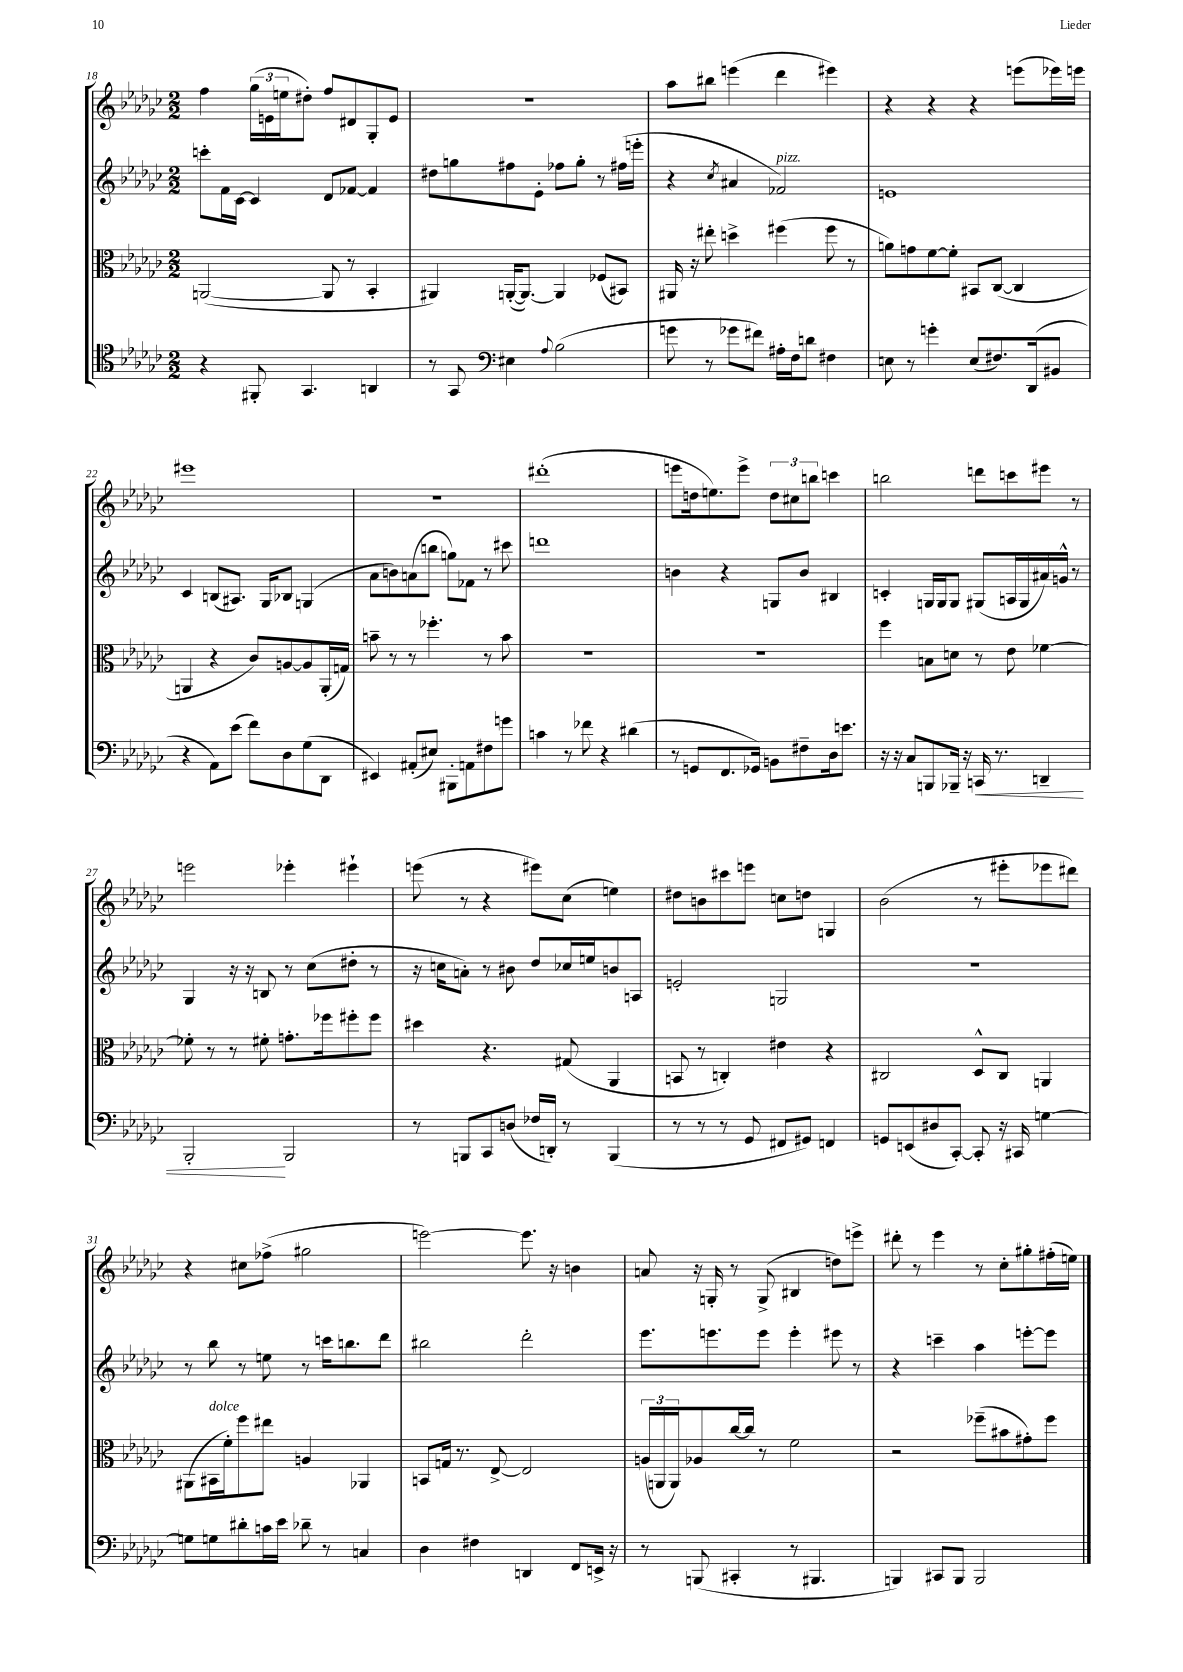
<<
\new StaffGroup <<
\new Staff = "s0" {
    \clef treble \key ges \major \numericTimeSignature \time 2/2
    f''4 \tuplet 3/2 { ges''16( e'16 e''16 } dis''8-.) f''8 dis'8 ges8-. e'8 |
    R1 |
    aes''8 bis''8 e'''4( des'''4 eis'''4) |
    r4 r4 r4 e'''8( ees'''16) e'''16 |
    eis'''1 |
    r1 |
    dis'''1-.( |
    e'''8 d''16 e''8.) e'''8-> \tuplet 3/2 { d''8 cis''8 b''8 } c'''4 |
    b''2 d'''8 c'''8 eis'''8 r8 |
    e'''2 ees'''4-. eis'''4-! |
    e'''8( r8 r4 eis'''8) ces''8( e''4) |
    dis''8 b'8 cis'''8 e'''8 c''8 d''8 g4 |
    bes'2( r8 eis'''8-. ees'''8 dis'''8) |
    r4 cis''8 fes''8->( gis''2 |
    e'''2~) e'''8. r16 b'4 |
    a'8 r16 g16-. r8 g8->( bis4 d''8) e'''8-> |
    dis'''8-. r8 ees'''4 r8 ces''8-. gis''8-. fis''16-.( e''16) \bar "|." |
}
\new Staff = "s1" {
    \clef treble \key ges \major \numericTimeSignature \time 2/2
    c'''8-. f'16 ces'16~ ces'4 des'8 fes'8~ fes'4 |
    dis''8 g''8 fis''8 ees'8-. fes''8 g''8-. r8 fis''16( e'''16-. |
    r4 \acciaccatura { ces''8 } ais'4 fes'2^\markup { \italic "pizz." }) |
    e'1 |
    ces'4 b8( ais8.) ges16 bes8 g4( |
    aes'8 b'8) a'8( b''8 g''8) fes'8 r8 cis'''8 |
    d'''1 |
    b'4 r4 g8 b'8 bis4 |
    c'4-. g16 g16 g8 gis8( a16 gis16 ais'16) g'16-^ r8 |
    ges4 r16 r16 b8 r8 ces''8( dis''8-. r8 |
    r16 c''16 a'8-.) r8 bis'8 des''8 ces''16 e''16 b'8 a8 |
    e'2-. g2 |
    r1 |
    r8 bes''8 r8 e''8 r8 c'''16 b''8. des'''8 |
    bis''2 des'''2-. |
    ees'''8. e'''8. e'''8 e'''4-. eis'''8 r8 |
    r4 c'''4-- aes''4 e'''8~-. e'''8 \bar "|." |
}
\new Staff = "s2" {
    \clef alto \key ges \major \numericTimeSignature \time 2/2
    a,2~( a,8 r8 bes,4-. |
    ais,4) a,16~-.( a,8.~) a,4 fes8( bis,8) |
    ais,16 r16 eis''8-. d''4-> fis''4( fis''8 r8 |
    a'8) g'8 f'8~ f'8-. bis,8 ces8~( ces4 |
    a,4 r4 ces'8) a8~ a8 a,16-.( g16) |
    b'8-- r8 r8 fes''4.-. r8 b'8 |
    R1 |
    R1 |
    f''4 b8 d'8 r8 ees'8 fes'4~ |
    fes'8-. r8 r8 fis'8-. g'8.-. fes''16 fis''8-. fis''8 |
    dis''4 r4. gis8( aes,4 |
    b,8 r8 c4-.) eis'4 r4 |
    cis2 des8-^ cis8 a,4 |
    ais,8( bis,16^\markup { \italic "dolce" } f'16-.) f''8 eis''8 a4 aes,4 |
    b,8 g16 r8. ees8~-> ees2 |
    \tuplet 3/2 { a16( a,16 a,16) } aes8 ces''16~ ces''16 r8 f'2 |
    r2 fes''8--( bis'8 gis'8-.) fes''8 \bar "|." |
}
\new Staff = "s3" {
    \clef tenor \key ges \major \numericTimeSignature \time 2/2
    r4 fis,8-. ges,4. a,4 |
    r8 ges,8 \clef bass eis4 \appoggiatura { aes8 } bes2( |
    g'8 r8 ges'8 fis'8) ais16-. f16 d'8 fis4 |
    e8 r8 g'4-. e8( fis8.) des,16( bis,8 |
    r4 aes,8) ees'8( f'8) des8 ges8( des,8 |
    eis,4) ais,8-.( eis8) bis,,8-. a,8 fis8 g'8 |
    c'4 r8 fes'8 r4 dis'4( |
    r8 g,8 f,8. ges,16) b,8 fis8-- des16 e'8. |
    r16 r16 ces8 b,,8 bes,,16-- r16 c,16\< r8. d,4-- |
    bes,,2-.\! bes,,2 |
    r8 b,,8 ces,8 d8( fes16 d,16-.) r8 b,,4( |
    r8 r8 r8 ges,8 fis,8 gis,8) f,4 |
    g,8 e,8( dis8 ces,8~-.) ces,8-. r16 cis,16 g4~ |
    g8 g8 dis'8-. c'16 ees'16 des'8-- r8 c4 |
    des4 fis4 d,4 f,8 e,16-> r16 |
    r8 b,,8( cis,4-. r8 bis,,4. |
    b,,4) cis,8 b,,8 b,,2 \bar "|." |
}
>>
>>
\layout { \context { \Score currentBarNumber = #18 } }
